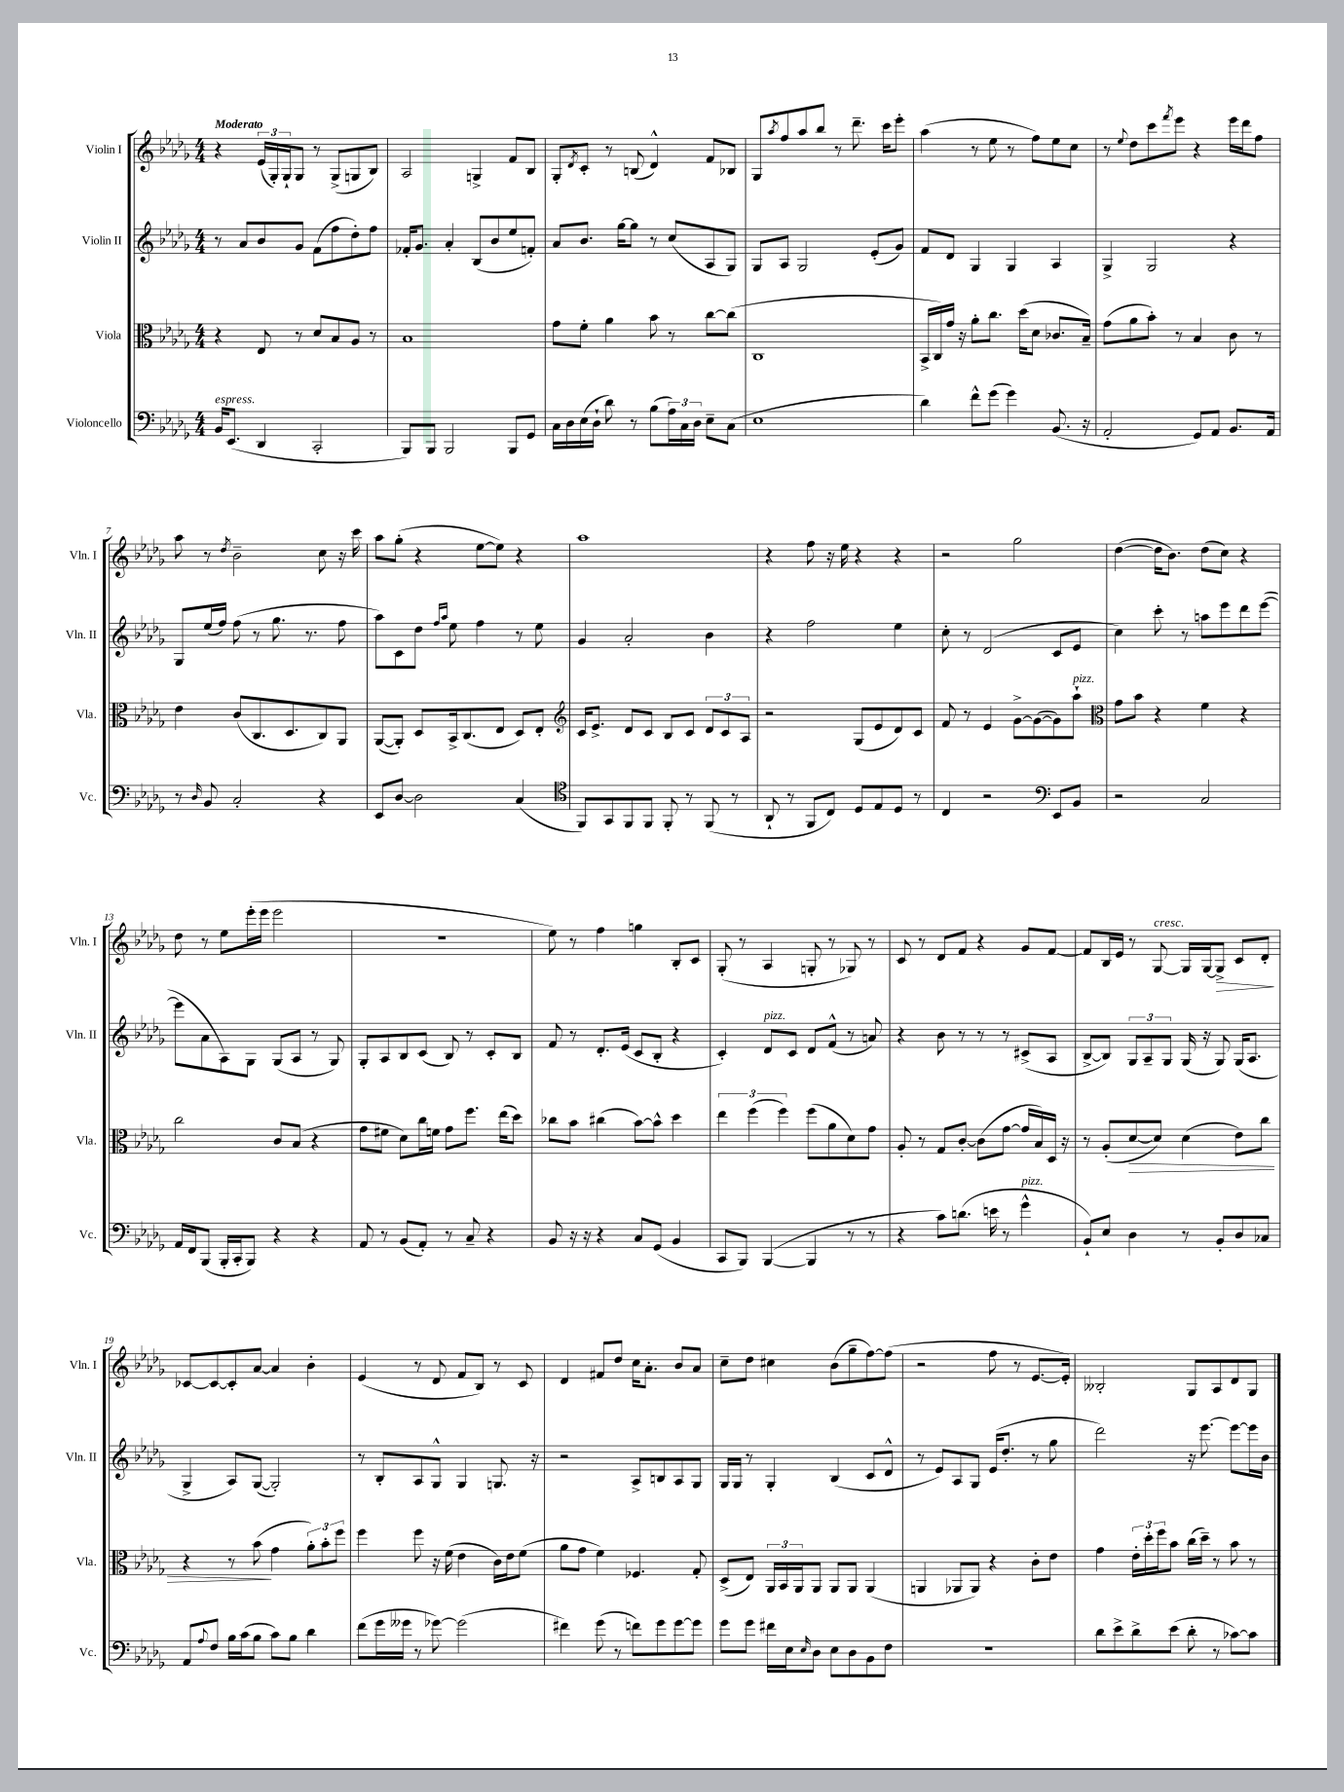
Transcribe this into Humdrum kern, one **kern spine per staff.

**kern	**kern	**kern	**kern
*staff4	*staff3	*staff2	*staff1
*clefF4	*clefC3	*clefG2	*clefG2
*k[b-e-a-d-g-]	*k[b-e-a-d-g-]	*k[b-e-a-d-g-]	*k[b-e-a-d-g-]
*M4/4	*M4/4	*M4/4	*M4/4
16BB-	4r	8r	4r
(8.EE-	.	.	.
.	.	8a-	.
4DD-	8E-	8b-	(24e-
.	.	.	24G-')
.	.	.	24G-`
.	8r	8g-	8G-
2CC'	8d-	(8f	8r
.	8B-	8ff	(8G-^
.	8A-	8dd-')	8G
.	8r	8ff	8B-)
=	=	=	=
8BBB-)	1B-	16f-'	2A-
.	.	8.g-	.
8BBB-	.	.	.
2BBB-	.	4a-'	.
.	.	(8B-	4G^
.	.	8b-	.
8BBB-	.	8ee-	8f
8GG-	.	8f')	8B-
=	=	=	=
16C	8g-	8a-	8G-'
16D-	.	.	.
.	.	.	8qd-
(16E-	8f'	8.b-	8c'
16D-`	.	.	.
8d-)	4a-	.	8r
.	.	[16gg-	.
8r	.	8gg-]	(8B
(8B-	8b-	8r	4d-^^)
24A-)	8r	(8cc	.
24C	.	.	.
24D-	.	.	.
8E-~	[8cc	8A-	8f
(8C	(8cc]	8G-)	8B-
=	=	=	=
1E-	1C	8G-	8G-
.	.	.	8qaa-
.	.	8A-	8ff
.	.	2G-	8aa-
.	.	.	8bb-
.	.	.	8r
.	.	.	8.ddd-~
.	.	(8e-'	.
.	.	.	16ccc
.	.	8g-)	8eee-'
=	=	=	=
4d-)	16BB-^	8f	(4aa-
.	16C)	.	.
.	16g-	8d-	.
.	16r	.	.
8f^^	8a-'	4G-	8r
(8g-	8.cc	.	8ee-
4g-)	.	4G-	8r
.	(16dd-	.	.
.	8d-	.	8ff)
(8.BB-	8.c-	4A-	8ee-
.	.	.	8cc
16r	16B-~)	.	.
=	=	=	=
2AA-'	(8g-	4G-^	8r
.	.	.	8qqee-
.	8a-	.	8dd-
.	8b-')	2G-	8ccc
.	.	.	8qfff
.	8r	.	8eee-
8GG-)	4B-	.	4r
8AA-	.	.	.
8.BB-	8c	4r	16eee-
.	.	.	16ddd-
.	8r	.	8ff
16AA-	.	.	.
=	=	=	=
8r	4e-	8G-	8aa-
16qqD-	.	.	.
8BB-	.	(16ee-	8r
.	.	16ff)	.
.	.	.	8qdd-
2C'	(8c	(8ff	2b-~
.	8.C	8r	.
.	.	8.gg-	.
.	8.D-	.	.
.	.	8.r	.
4r	8C)	.	8cc
.	8AA-	8ff	16r
.	.	.	16ccc
=	=	=	=
8EE-	([8AA-	8aa-)	8aa-
[8D-	8AA-'])	8c	(8gg-'
2D-]	8D-	8dd-	4r
.	.	16qqff	.
.	.	16qqaa-	.
.	16BB-^	8ee-	.
.	(8.C	.	.
.	.	4ff	[8ee-
.	8E-	.	8ee-])
(4C	8D-)	8r	4r
.	8E-'	8ee-	.
=	=	=	=
*clefC4	*clefG2	*	*
8FF)	16c	4g-	1aa-
.	8.e-^	.	.
8GG-	.	.	.
8FF	8d-	2a-'	.
8FF	8c	.	.
8FF'	8B-	.	.
8r	8c	.	.
(8FF	12d-	4b-	.
.	12c	.	.
8r	.	.	.
.	12A-	.	.
=	=	=	=
8AA-`	2r	4r	4r
8r	.	.	.
8FF	.	2ff	8ff
8C)	.	.	16r
.	.	.	16ee-
8D-	(8G-	.	4r
8E-	8e-	.	.
8D-	8d-)	4ee-	4r
8r	8c	.	.
=	=	=	=
4C	8f	8cc'	2r
.	8r	8r	.
2r	4e-	(2d-	.
.	[8g-^	.	2gg-
.	(8g-_	.	.
*clefF4	*	*	*
8EE-	8g-])	8c	.
8BB-	8aa-`	8e-	.
=	=	=	=
*	*clefC3	*	*
2r	8g-	4cc)	([4dd-
.	8b-	.	.
.	4r	8ccc'	16dd-]
.	.	.	8.b-)
.	.	8r	.
2C	4f	8aa	(8dd-
.	.	8eee-	8cc)
.	4r	8ddd-	4r
.	.	([8eee-	.
=	=	=	=
16AA-	2cc	8eee-]	8dd-
16FF	.	.	.
(8BBB-	.	8a-	8r
16BBB-'	.	8A-)	8ee-
16CC'	.	.	.
8BBB-)	.	8G-	(16eee-'
.	.	.	16eee-
4r	8c	(8G-	2eee-
.	(8B-	8A-	.
4r	4r	8r	.
.	.	8G-)	.
=	=	=	=
8AA-	8g-	8G-'	1r
8r	8f#	8A-	.
(8BB-	8d-)	8B-	.
8AA-')	16cc	(8c	.
.	16f	.	.
8r	8g-	8B-)	.
8C~	8.ff	8r	.
4r	.	8c'	.
.	(16ee-	.	.
.	8dd-)	8B-	.
=	=	=	=
8BB-	8cc-	8f	8ee-)
16r	8b-	8r	8r
16r	.	.	.
4r	(4cc#	8.d-'	4ff
.	.	(16e-	.
8C	[8b-)	8c	4gg
(8GG-	8b-^^]	8B-'	.
4BB-	4dd-	4r	8B-'
.	.	.	8c
=	=	=	=
8CC	6ee-	4c')	(8G-'
8BBB-)	.	.	8r
.	(6ff	.	.
([4BBB-	.	8d-	4A-
.	6ff)	.	.
.	.	8c	.
4BBB-]	(8ff	8d-	8G'
.	8a-	(8f^^	8r
8r	8d-)	8r	8G-)
8r	8g-	8a)	8r
=	=	=	=
4r	8A-'	4r	8c
.	8r	.	8r
8c)	8G-	8b-	8d-
(8.d	[8c'	8r	8f
.	(8c]	8r	4r
16e	.	.	.
8r	[8g-	8r	.
4g-^^	16g-]	(8c#^	8g-
.	16B-)	.	.
.	16D-	8A-	[8f
.	16r	.	.
=	=	=	=
8BB-`)	8r	[8B-^	8f]
8E-	(8A-'	8B-])	16B-
.	.	.	16e-
4D-	[8d-	12G-	8r
.	.	12A-~	.
.	8d-])	.	[8G-
.	.	12G-	.
8r	(4d-	(16G-	16G-]
.	.	16r	[16G-
8BB-'	.	8G-)	8G-^]
8D-	8e-)	(16G-	8c
.	.	8.A-	.
8C-	8cc	.	8d-'
=	=	=	=
8AA-	4r	4G-^	[8c-
8qqA-	.	.	.
8F	.	.	8c-_
16B-	8r	8A-)	8c-']
(16c	.	.	.
8B-	(8b-	([8G-	[8a-
8c)	4g-	2G-'])	4a-]
8B-	.	.	.
4d-	12a-')	.	4b-'
.	12b-'	.	.
.	12ff	.	.
=	=	=	=
(8f	4ff	8r	(4e-
16g-	.	8B-'	.
16g--	.	.	.
8r	8ff	8A-	8r
[8g-)	16r	8G-^^	8d-
.	(16f	.	.
(2g-]	4e-	4G-	8f
.	.	.	8B-)
.	16c)	8.G	8r
.	16e-	.	.
.	(8f	.	8c
.	.	16r	.
=	=	=	=
4f#)	8a-	2r	4d-
.	8g-	.	.
(8g-	4f)	.	8f#
8r	.	.	8dd-
8f)	4.F-	8A-^	16cc
.	.	.	8.a-'
8g-	.	8B	.
[8g-	.	8A-	8b-
8g-]	8G-'	8G-	8a-
=	=	=	=
8g-	(8D-^	16G-	8cc~
.	.	16G-	.
8g-	8E-)	8r	8dd-
16f#	24AA-	4G-'	4cc#
.	24BB-	.	.
16E-	.	.	.
.	24AA-	.	.
16qqE-	.	.	.
8D-	8AA-	.	.
8E-	8AA-	(4B-	(8b-
8D-	8AA-	.	8gg-~
8BB-	(4AA-	8c	[8ff)
8F	.	8d-^^	(8ff]
=	=	=	=
1r	4AA	8r	2r
.	.	8e-)	.
.	8AA-	8A-	.
.	8AA-)	8G-	.
.	4r	(16e-	8ff
.	.	8.dd-'	.
.	.	.	8r
.	8c'	8r	[8.e-
.	8e-	8gg-	.
.	.	.	16e-'])
=	=	=	=
8d-	4g-	2ddd-)	2B--'
8e-^	.	.	.
8d-^	24e-'	.	.
.	24dd-'	.	.
.	24ff	.	.
(8e-	8b-	.	.
8d-'	(16cc	16r	8G-
.	16dd-~)	[8.eee-	.
8r	8r	.	8A-
[8c-)	8b-	8eee-_	8d-
8c-]	8r	16eee-]	8G-
.	.	16b-	.
==	==	==	==
*-	*-	*-	*-
